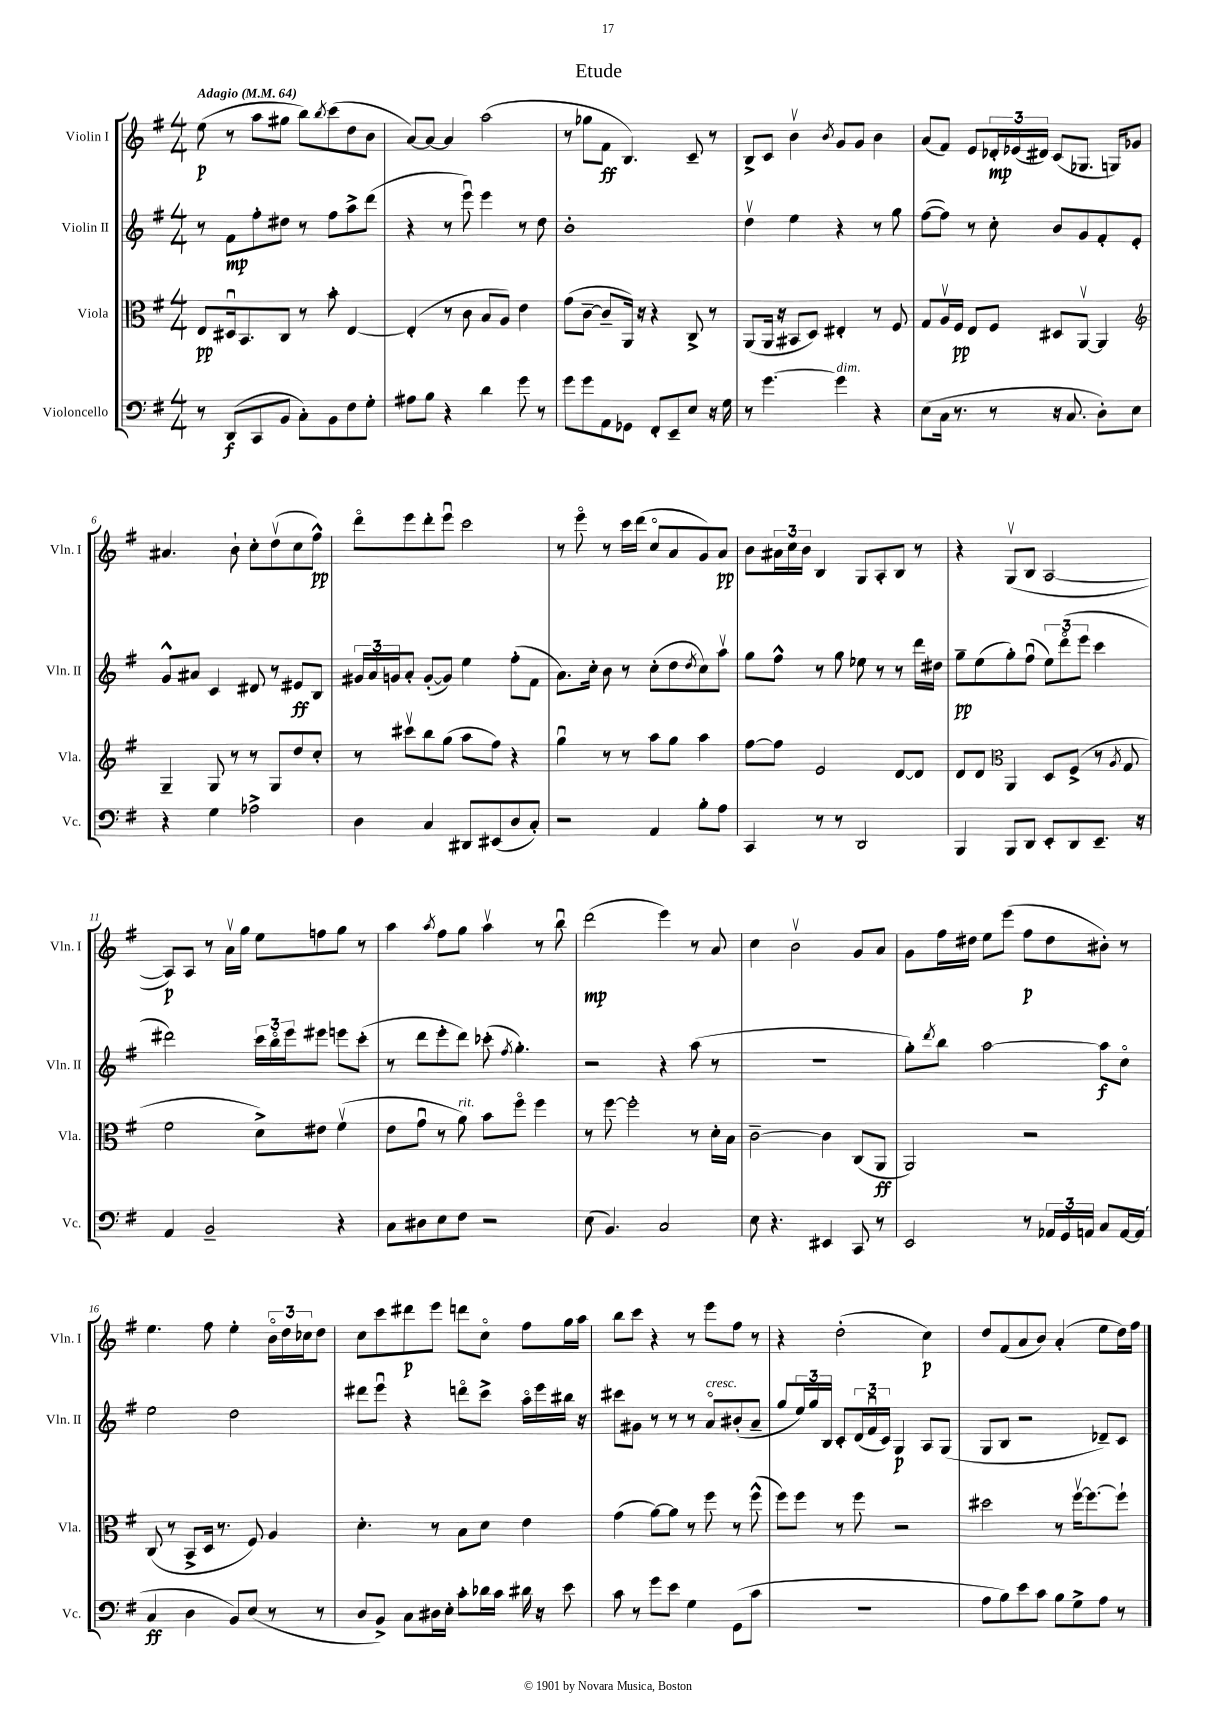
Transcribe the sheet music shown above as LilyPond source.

\header { title = "Etude" }
<<
\new StaffGroup <<
\new Staff = "s0" \with { instrumentName = "Violin I" shortInstrumentName = "Vln. I" } {
    \clef treble \key g \major \numericTimeSignature \time 4/4 \tempo "Adagio" 4 = 64
    e''8\p( r8 a''8 gis''8 b''8) \acciaccatura { b''8 } c'''8( d''8 b'8 |
    a'8~) a'8~ a'4 a''2( |
    r8 ges''8 fis'8\ff b4.) c'8-- r8 |
    b8-> c'8 b'4\upbow \acciaccatura { b'8 } g'8 g'8 b'4 |
    a'8( fis'8) e'8 \tuplet 3/2 { des'16-.\mp ees'16( dis'16) } c'8( ges8. g16) ges'8 |
    ais'4. b'8-! c''8-. d''8\upbow( c''8 fis''8-^\pp) |
    d'''8\flageolet e'''8 d'''8-. e'''8\downbow c'''2 |
    r8 e'''8\flageolet r8 c'''16 d'''16( c''8\flageolet a'8 g'8) a'8\pp |
    b'8 \tuplet 3/2 { ais'16 c''16 b'16 } b4 g8 a8-. b8 r8 |
    r4 g8\upbow( b8 a2~ |
    a8\p) a8 r8 a'16\upbow g''16 e''8 f''8 g''8 r8 |
    a''4 \acciaccatura { a''8 } fis''8 g''8 a''4\upbow r8 b''8\downbow |
    d'''2\mp( e'''4) r8 a'8 |
    c''4 b'2\upbow g'8 a'8 |
    g'8 fis''16 dis''16 e''8 e'''8( fis''8\p dis''8 bis'8-.) r8 |
    e''4. fis''8 e''4-. \tuplet 3/2 { b'16\flageolet d''16 ces''16 } d''8 |
    c''8 c'''8 dis'''8\p e'''8 d'''8 c''8\flageolet fis''8 g''16 a''16 |
    b''8 c'''8 r4 r8 e'''8 fis''8 r8 |
    r4 d''2-.( c''4\p) |
    d''8 fis'8( a'8 b'8) a'4-.( e''8 d''16) fis''16 \bar "|." |
}
\new Staff = "s1" \with { instrumentName = "Violin II" shortInstrumentName = "Vln. II" } {
    \clef treble \key g \major \numericTimeSignature \time 4/4
    r8 fis'8\mp fis''8-. dis''8 r8 fis''8 a''8-> d'''8( |
    r4 r8 e'''8\downbow) e'''4 r8 d''8 |
    b'1-. |
    d''4\upbow e''4 r4 r8 g''8 |
    fis''8~( fis''8) r8 c''8-. b'8 g'8 fis'8-. e'8-. |
    g'8-^ ais'8 c'4 dis'8 r8 eis'8\ff b8 |
    \tuplet 3/2 { gis'16 a'16 g'16 } a'8-. g'8~-.( g'8) e''4 fis''8-.( fis'8 |
    a'8.) c''16-. b'8 r8 c''8-.( d''8 \acciaccatura { d''8 } c''8) a''8\upbow |
    g''8 fis''8-^ r8 g''8 ees''8 r8 r8 d'''16 dis''16 |
    g''8--\pp e''8( g''8-.) fis''8\downbow( \tuplet 3/2 { e''8) d'''8\flageolet( e'''8 } c'''4 |
    dis'''2) \tuplet 3/2 { c'''16 b''16\flageolet e'''16 } eis'''8 e'''8 c'''8-.( |
    r8 d'''8 e'''8-. d'''8) ces'''8-.( \acciaccatura { fis''8 } g''4.-.) |
    r2 r4 a''8( r8 |
    R1 |
    g''8-.) \acciaccatura { d'''8 } b''8 a''2~ a''8\f c''8\flageolet |
    e''2 d''2 |
    dis'''8 e'''8\downbow r4 d'''8\flageolet c'''8-> a''16\flageolet e'''16 bis''16 r16 |
    cis'''8 gis'8 r8 r8 r8 a'8\flageolet^\markup { \italic "cresc." } bis'8-.( a'8-- |
    g''8 \tuplet 3/2 { e''16) g''16 b16 } c'8-. \tuplet 3/2 { d'16( fis'16\downbow c'16) } g4\p a8 g8( |
    g8 b8 r2 des'8--) c'8 \bar "|." |
}
\new Staff = "s2" \with { instrumentName = "Viola" shortInstrumentName = "Vla." } {
    \clef alto \key g \major \numericTimeSignature \time 4/4
    e8\pp dis16\downbow b,8. c8 r8 b'8-. e4~ |
    e4-.( r8 c'8 b8 a8) e'4 |
    g'8( c'8~-- c'8-- a,16) r16 r4 c8-> r8 |
    a,8( a,16 r16 bis,8 d8) eis4-. r8 fis8 |
    g8 a16\upbow fis16\pp e8 fis8 dis8 a,8~\upbow a,4 |
    \clef treble g4-- g8 r8 r8 g8 d''8 c''8-. |
    r8 cis'''8\upbow b''8 g''8( a''8 fis''8) r4 |
    g''4\downbow r8 r8 a''8 g''8 a''4 |
    fis''8~ fis''8 e'2 d'8~ d'8 |
    d'8 d'8 \clef alto a,4 d8 fis8->( r8 \acciaccatura { a8 } g8 |
    fis'2 d'8->) eis'8 fis'4\upbow( |
    e'8 g'8\downbow r8 a'8^\markup { \italic "rit." }) b'8 fis''8\flageolet fis''4 |
    r8 fis''8~ fis''2-. r8 d'16-. b16 |
    c'2~-- c'4 c8( a,8\ff |
    a,2) r2 |
    c8( r8 b,8-> d16 r8. fis8) a4 |
    d'4.-. r8 b8 d'8 e'4 |
    g'4( a'8~) a'8 r8 fis''8 r8 fis''8-^( |
    fis''8) fis''8 r8 fis''8 r2 |
    dis''2 r8 fis''16~\upbow fis''8.~ fis''8-! \bar "|." |
}
\new Staff = "s3" \with { instrumentName = "Violoncello" shortInstrumentName = "Vc." } {
    \clef bass \key g \major \numericTimeSignature \time 4/4
    r8 d,8\f( c,8 b,8 c8-.) b,8 fis8 g8-. |
    ais8 b8 r4 d'4 g'8 r8 |
    g'8 g'8 a,8 ges,8 fis,8-. e,8-- e8 r16 g16 |
    r8 g'4.~ g'4^\markup { \italic "dim." } r4 |
    e8( c16 r8. r8 r16 c8. d8-.) e8 |
    r4 g4 aes2-> |
    d4 c4 dis,8 eis,8( d8 c8-.) |
    r2 a,4 b8-. a8 |
    c,4 r8 r8 d,2 |
    b,,4 b,,8 d,8 e,8-. d,8 e,8.-- r16 |
    a,4 b,2-- r4 |
    c8 dis8 e8 fis8 r2 |
    e8( b,4.) c2 |
    e8 r4. eis,4 c,8 r8 |
    e,2 r8 \tuplet 3/2 { aes,16 g,16 a,16 } c8 a,16~ a,16( |
    c4\ff d4 b,8) e8( r8 r8 |
    d8 b,8->) c8 dis16 e16-. c'8-. des'16 c'16 dis'16 r16 e'8 |
    c'8 r8 g'8 e'8 g4 g,8( c'8 |
    r1 |
    a8 b8) e'8 c'8 b8 g8-> a8 r8 \bar "|." |
}
>>
>>
